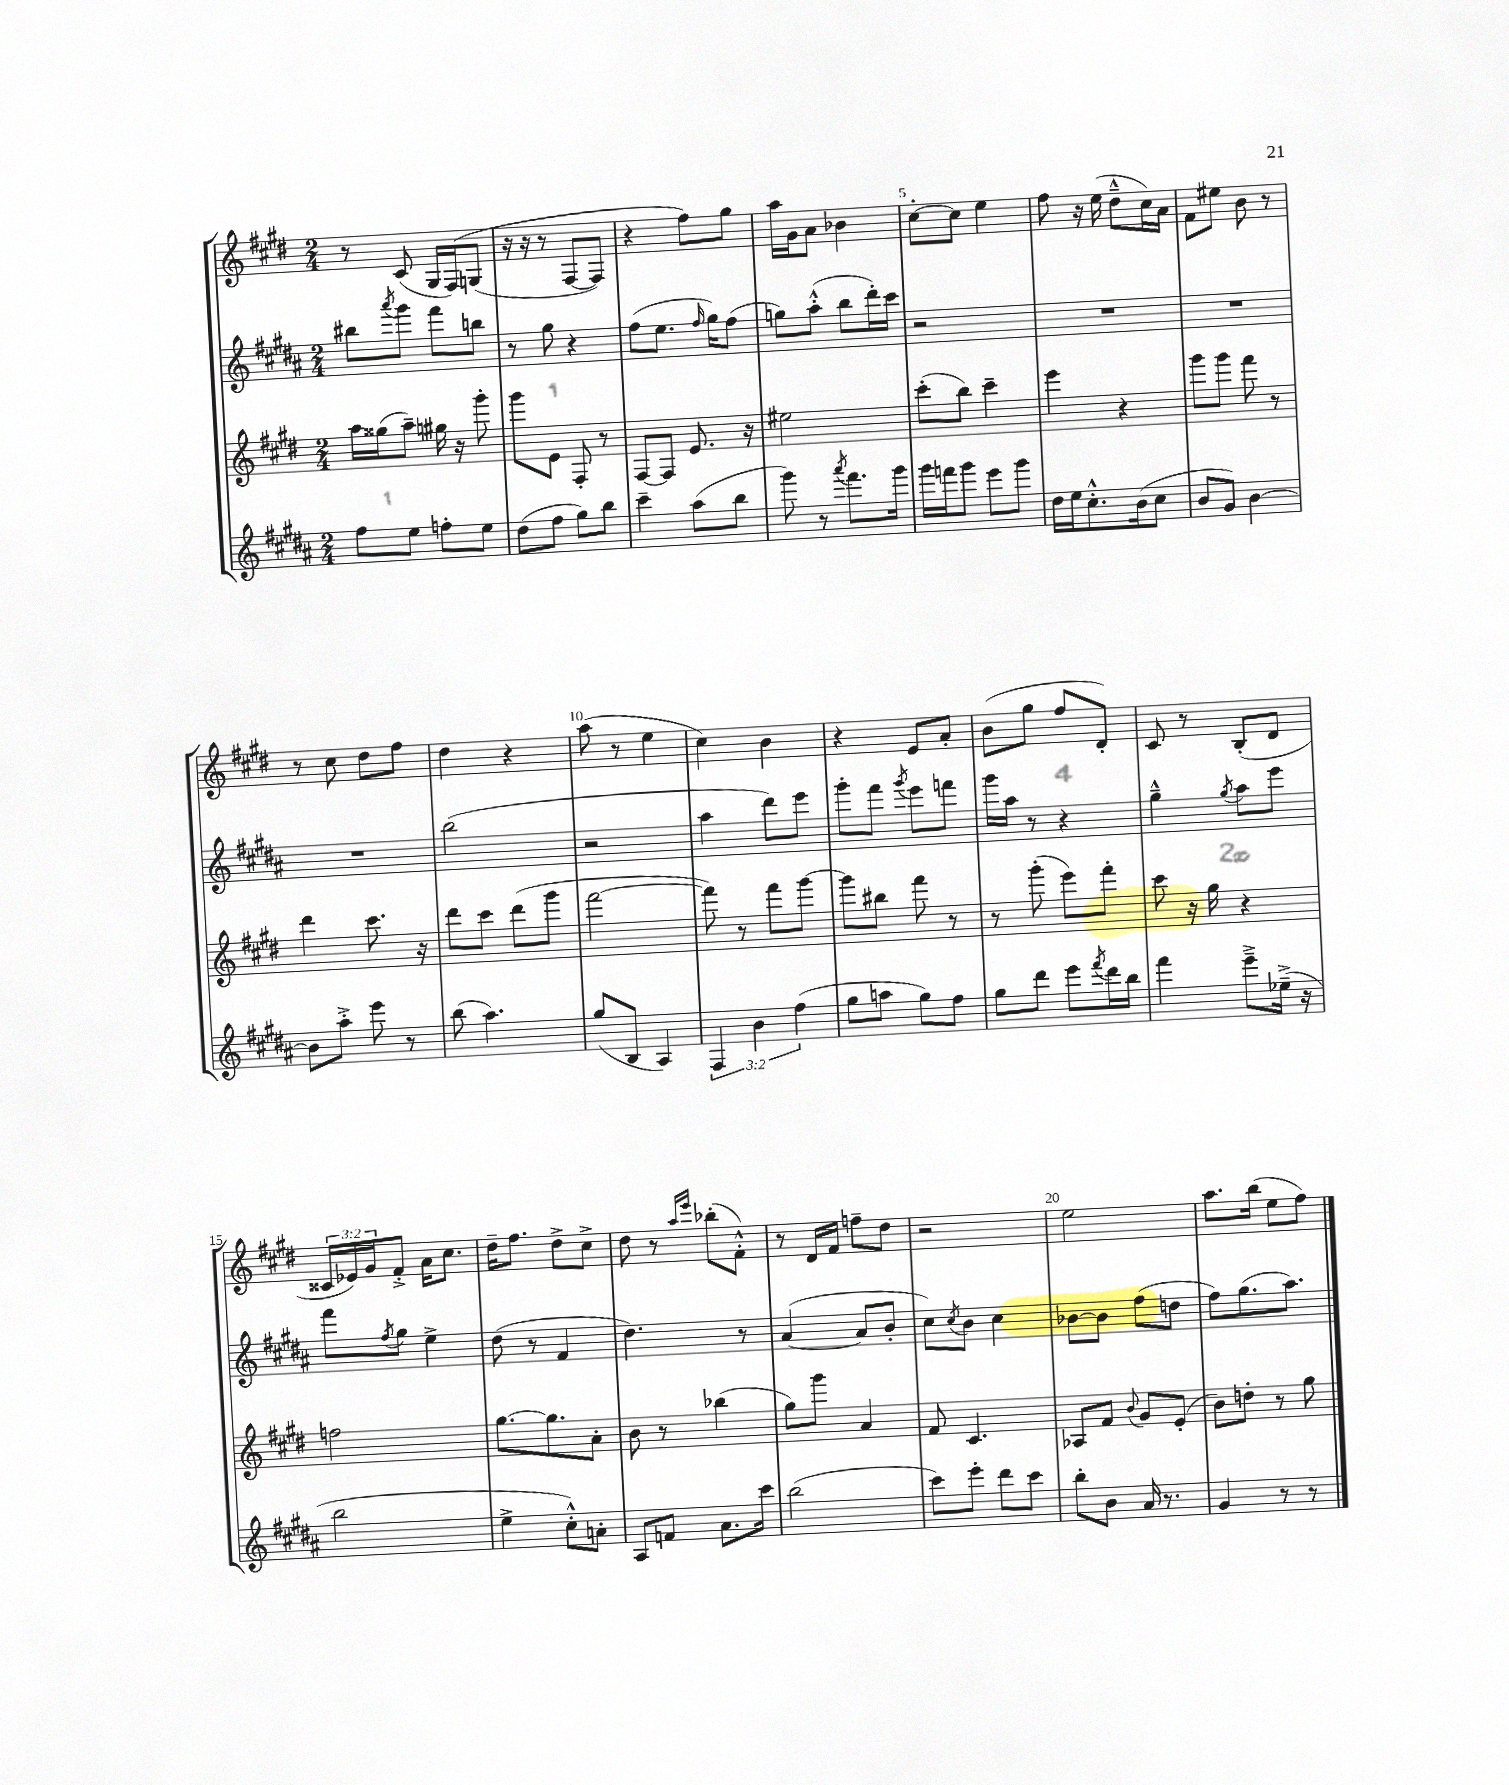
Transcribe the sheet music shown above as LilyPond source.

<<
\new StaffGroup <<
\new Staff = "s0" {
    \clef treble \key e \major \numericTimeSignature \time 2/4 \override Staff.TupletNumber.text = #tuplet-number::calc-fraction-text
    r8 cis'8( gis16 fis16)\( g8( |
    r16 r16 r8 fis8~ fis8) |
    r4 fis''8\) gis''8 |
    a''16 gis'16 a'8 bes'4 |
    cis''8~-. cis''8 e''4 |
    fis''8 r16 e''16( dis''8---^ cis''16) a'16 |
    fis'8 eis''8 b'8 r8 |
    r8 cis''8 dis''8 fis''8 |
    dis''4 r4 |
    a''8( r8 e''4 |
    cis''4) b'4 |
    r4 e'8 a'8-. |
    b'8( gis''8 fis''8 dis'8-.) |
    cis'8 r8 b8-.( dis'8 |
    \tuplet 3/2 { cisis'16 ees'16) gis'16 } fis'8-.-> a'16 cis''8. |
    dis''16-- fis''8. dis''8-> cis''8-> |
    dis''8 r8 \grace { a''16 e'''16 } bes''8-.( fis'8-.-^) |
    r8 dis'16 fis'16 f''8-- dis''8 |
    r2 |
    e''2 |
    a''8. b''16( e''8 fis''8) \bar "|." |
}
\new Staff = "s1" {
    \clef treble \key b \major \numericTimeSignature \time 2/4
    bis''8 \acciaccatura { ais'''8 } gis'''8 fis'''8 b''8 |
    r8 gis''8 r4 |
    fis''8( e''8. \grace { fis''16 } gis''16) fis''8( |
    g''8) ais''8-.-^( b''8 dis'''16-.) cis'''16 |
    r2 |
    R2 |
    R2 |
    R2 |
    b''2( |
    r2 |
    ais''4 dis'''8) e'''8 |
    gis'''8-. fis'''8 \acciaccatura { gis'''8 } e'''8 f'''8 |
    gis'''16 ais''16 r8 r4 |
    gis''4---^ \acciaccatura { gis''8 } ais''8 e'''8 |
    fis'''8 \acciaccatura { fis''8 } gis''8 e''4-> |
    dis''8( r8 fis'4 |
    dis''4.) r8 |
    ais'4~( ais'8 b'8-. |
    cis''8) \acciaccatura { cis''8 } b'8 cis''4 |
    bes'8~ bes'8 fis''8( d''8 |
    fis''8) gis''8.( ais''8.) \bar "|." |
}
\new Staff = "s2" {
    \clef treble \key e \major \numericTimeSignature \time 2/4
    a''16 gisis''16( a''8--) gis''16 r16 gis'''8-. |
    gis'''8 e'8 fis8-. r8 |
    fis8~ fis8 e'8. r16 |
    eis''2 |
    cis'''8-.( b''8) cis'''4-- |
    e'''4 r4 |
    gis'''8 gis'''8 fis'''8 r8 |
    dis'''4 cis'''8. r16 |
    dis'''8 cis'''8 dis'''8( gis'''8 |
    fis'''2~ |
    fis'''8) r8 fis'''8 gis'''8~ |
    gis'''8 bis''8 fis'''8 r8 |
    r8 gis'''8-.( e'''8) fis'''8-. |
    cis'''8 r16 gis''16 r4 |
    f''2 |
    gis''8.~ gis''8. a'8-. |
    b'8 r8 bes''4( |
    gis''8) gis'''8 a'4 |
    fis'8 cis'4. |
    aes8 fis'8 \appoggiatura { b'8 } gis'8 e'8-.( |
    b'8) d''8-. r8 gis''8 \bar "|." |
}
\new Staff = "s3" {
    \clef treble \key b \major \numericTimeSignature \time 2/4 \override Staff.TupletNumber.text = #tuplet-number::calc-fraction-text
    fis''8 e''8 f''8-. e''8 |
    dis''8( fis''8 gis''8) b''8 |
    cis'''4-- ais''8( b''8 |
    gis'''8) r8 \acciaccatura { ais'''8 } fis'''8. gis'''16 |
    gis'''16 f'''16 gis'''8 e'''8 gis'''8 |
    dis''16 e''16 cis''8.-.-^ b'16( cis''8 |
    b'8 gis'8) b'4~ |
    b'8 ais''8-.-> e'''8 r8 |
    b''8( ais''4.) |
    gis''8( b8 ais4) |
    \tuplet 3/2 { fis4 b'4 fis''4( } |
    gis''8 a''8 gis''8) fis''8 |
    gis''8 dis'''8 e'''8 \acciaccatura { fis'''8 } dis'''16 b''16 |
    fis'''4 e'''8---> ees''16--->( r16 |
    b''2 |
    e''4-> cis''8-.-^) a'8-. |
    ais8 f'8 ais'8. cis'''16 |
    b''2( |
    cis'''8) e'''8-. dis'''8 cis'''8 |
    b''8-. b'8 ais'16 r8. |
    gis'4 r8 r8 \bar "|." |
}
>>
>>
\layout { \context { \Score \override BarNumber.break-visibility = ##(#f #t #t) barNumberVisibility = #(every-nth-bar-number-visible 5) } }
